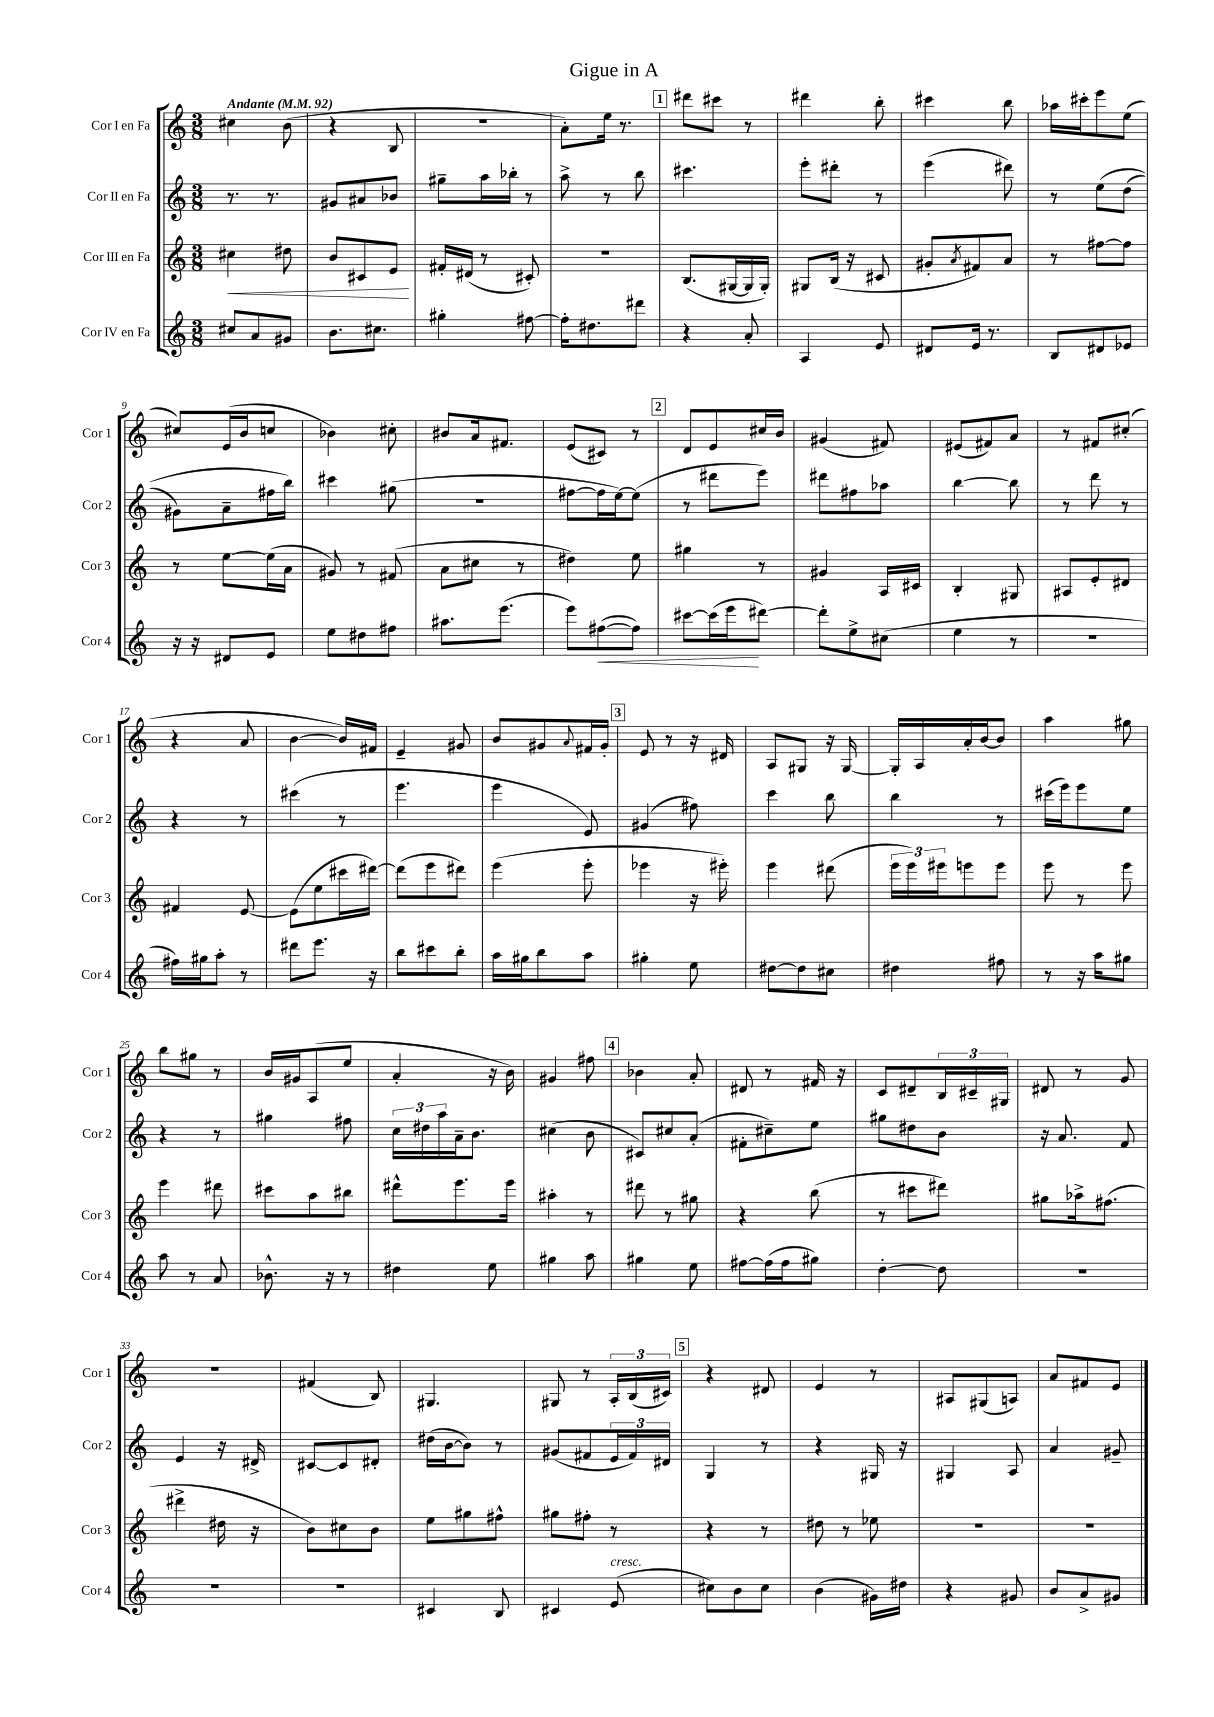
\header { title = "Gigue in A" }
<<
\new StaffGroup <<
\new Staff = "s0" \with { instrumentName = "Cor I en Fa" shortInstrumentName = "Cor 1" } {
    \clef treble \key c \major \numericTimeSignature \time 3/8 \tempo "Andante" 4 = 92
    cis''4 b'8( |
    r4 b8 |
    R4. |
    a'8-.) e''16 r8. |
    \mark \markup { \box "1" } dis'''8 cis'''8 r8 |
    dis'''4 b''8-. |
    cis'''4 b''8 |
    aes''16 cis'''16-. e'''8 e''8( |
    cis''8) e'16( b'16 c''8 |
    bes'4) cis''8-. |
    bis'8 a'16 fis'8. |
    e'8( cis'8) r8 |
    \mark \markup { \box "2" } d'8 e'8 cis''16 b'16 |
    gis'4( fis'8) |
    eis'8( fis'8) a'8 |
    r8 fis'8 cis''8-.( |
    r4 a'8 |
    b'4~ b'16) fis'16 |
    e'4-- gis'8 |
    b'8 gis'8 \appoggiatura { a'8 } fis'16 gis'16-. |
    \mark \markup { \box "3" } e'8 r8 r16 dis'16 |
    a8 gis8 r16 gis16~ |
    gis16-. a16 a'16-. b'16~ b'8 |
    a''4 gis''8 |
    b''8 gis''8 r8 |
    b'16 gis'16 a8( e''8 |
    a'4-. r16 b'16) |
    gis'4 fis''8 |
    \mark \markup { \box "4" } bes'4 a'8-. |
    dis'8 r8 fis'16 r16 |
    c'8 dis'8-- \tuplet 3/2 { b16 cis'16-- gis16 } |
    dis'8 r8 g'8 |
    R4. |
    fis'4( b8) |
    gis4. |
    gis8 r8 \tuplet 3/2 { a16-. b16( cis'16) } |
    \mark \markup { \box "5" } r4 dis'8 |
    e'4 r8 |
    ais8 gis8( a8) |
    a'8 fis'8 e'8 \bar "|." |
}
\new Staff = "s1" \with { instrumentName = "Cor II en Fa" shortInstrumentName = "Cor 2" } {
    \clef treble \key c \major \numericTimeSignature \time 3/8
    r8. r8. |
    gis'8 ais'8 bes'8 |
    gis''8-- a''16 bes''16-. r8 |
    a''8-> r8 b''8 |
    \mark \markup { \box "1" } cis'''4. |
    e'''8-. dis'''8-. r8 |
    e'''4( dis'''8) |
    r8 e''8\( d''8( |
    gis'8) a'8-- fis''16 b''16\) |
    cis'''4 gis''8( |
    R4. |
    fis''8~ fis''16 e''16~) e''8( |
    \mark \markup { \box "2" } r8 dis'''8 e'''8) |
    dis'''8 fis''8 aes''8 |
    b''4~ b''8 |
    r8 d'''8 r8 |
    r4 r8 |
    cis'''4( r8 |
    e'''4. |
    e'''4 e'8) |
    \mark \markup { \box "3" } gis'4( fis''8) |
    c'''4 b''8 |
    b''4 r8 |
    cis'''16( e'''16) e'''8 e''8 |
    r4 r8 |
    gis''4 fis''8 |
    \tuplet 3/2 { c''16 dis''16 a''16 } a'16-- b'8. |
    cis''4( b'8 |
    \mark \markup { \box "4" } cis'8) cis''8 a'8-.( |
    fis'8-. cis''8--) e''8 |
    gis''8 dis''8 b'8 |
    r16 a'8. f'8 |
    e'4 r16 dis'16-> |
    cis'8~ cis'8 dis'8-. |
    dis''16( b'16~ b'8) r8 |
    gis'8( fis'8 \tuplet 3/2 { e'16 fis'16) dis'16 } |
    \mark \markup { \box "5" } g4 r8 |
    r4 gis16 r16 |
    gis4 a8 |
    a'4 gis'8-- \bar "|." |
}
\new Staff = "s2" \with { instrumentName = "Cor III en Fa" shortInstrumentName = "Cor 3" } {
    \clef treble \key c \major \numericTimeSignature \time 3/8
    cis''4\< dis''8 |
    b'8 cis'8 e'8\! |
    fis'16-. dis'16( r8 cis'8-.) |
    R4. |
    \mark \markup { \box "1" } b8.( gis16~ gis16 gis16-.) |
    gis8 b16( r16 cis'8 |
    gis'8-. \acciaccatura { a'8 } fis'8) a'8 |
    r8 fis''8~ fis''8 |
    r8 e''8~ e''16( a'16 |
    gis'8) r8 fis'8( |
    a'8 cis''8 r8 |
    dis''4) e''8 |
    \mark \markup { \box "2" } gis''4 r8 |
    gis'4 a16 cis'16 |
    b4-. gis8 |
    ais8 e'8-. dis'8 |
    fis'4 e'8~ |
    e'8( e''8 cis'''16 dis'''16~) |
    dis'''8( e'''8 dis'''8) |
    e'''4( e'''8-. |
    \mark \markup { \box "3" } ees'''4 r16 eis'''16-.) |
    e'''4 dis'''8( |
    \tuplet 3/2 { e'''16 e'''16) eis'''16 } e'''8 e'''8 |
    e'''8 r8 e'''8 |
    e'''4 dis'''8 |
    cis'''8 a''8 bis''8 |
    dis'''8-^ e'''8. e'''16 |
    ais''4-. r8 |
    \mark \markup { \box "4" } dis'''8 r8 gis''8 |
    r4 b''8( |
    r8 cis'''8 dis'''8) |
    gis''8 aes''16-> fis''8.( |
    dis'''4-> dis''16 r16 |
    b'8) cis''8 b'8 |
    e''8 gis''8 fis''8-^ |
    gis''8 fis''8-. r8 |
    \mark \markup { \box "5" } r4 r8 |
    dis''8 r8 ees''8 |
    R4. |
    R4. \bar "|." |
}
\new Staff = "s3" \with { instrumentName = "Cor IV en Fa" shortInstrumentName = "Cor 4" } {
    \clef treble \key c \major \numericTimeSignature \time 3/8
    cis''8 a'8 gis'8 |
    b'8. cis''8. |
    gis''4-. fis''8~ |
    fis''16-. dis''8. dis'''8 |
    \mark \markup { \box "1" } r4 a'8-. |
    a4 e'8 |
    dis'8 e'16 r8. |
    b8 dis'8 ees'8 |
    r16 r16 dis'8 e'8 |
    e''8 dis''8 fis''8 |
    ais''8. e'''8.( |
    e'''8) fis''8~\<( fis''8) |
    \mark \markup { \box "2" } cis'''8~ cis'''16( e'''16\! dis'''8~) |
    dis'''8-. e''8-> cis''8( |
    e''4 r8 |
    R4. |
    fis''16) gis''16 a''8-. r8 |
    dis'''8 e'''8. r16 |
    b''8 cis'''8 b''8-. |
    a''16 gis''16 b''8 a''8 |
    \mark \markup { \box "3" } gis''4-. e''8 |
    dis''8~ dis''8 cis''8 |
    dis''4 fis''8 |
    r8 r16 a''16 gis''8 |
    a''8 r8 a'8 |
    bes'8.-^ r16 r8 |
    dis''4 e''8 |
    gis''4 a''8 |
    \mark \markup { \box "4" } gis''4 e''8 |
    fis''8~ fis''16( fis''16 gis''8) |
    d''4~-. d''8 |
    R4. |
    R4. |
    R4. |
    cis'4 b8 |
    cis'4 e'8^\markup { \italic "cresc." }( |
    \mark \markup { \box "5" } cis''8) b'8 cis''8 |
    b'4( gis'16) dis''16 |
    r4 gis'8 |
    b'8 a'8-> gis'8 \bar "|." |
}
>>
>>
